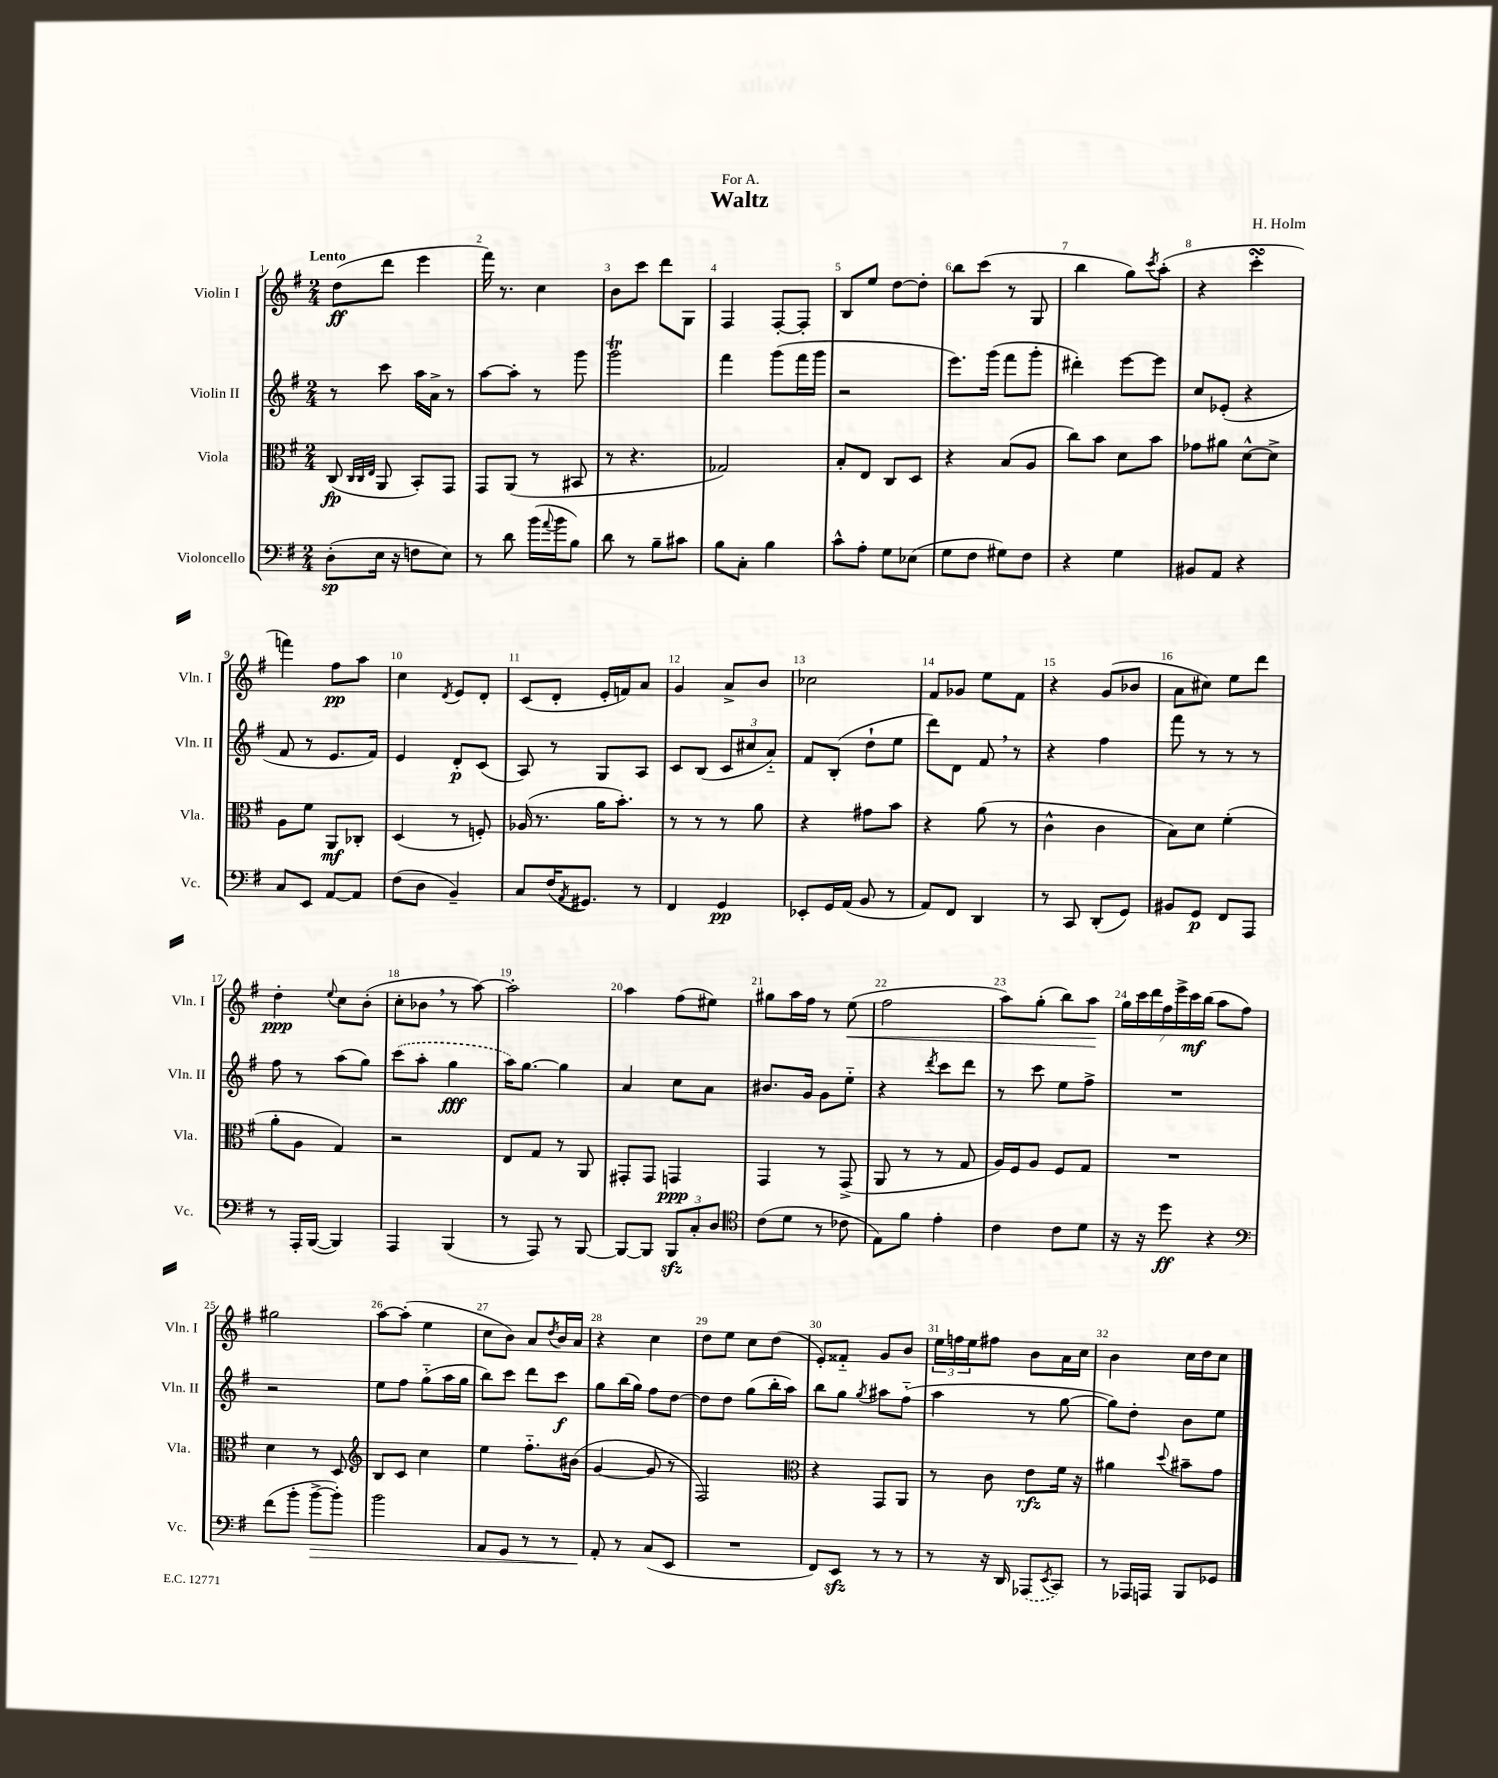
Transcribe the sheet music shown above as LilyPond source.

\header { title = "Waltz" composer = "H. Holm" dedication = "For A." }
<<
\new StaffGroup <<
\new Staff = "s0" \with { instrumentName = "Violin I" shortInstrumentName = "Vln. I" } {
    \clef treble \key g \major \numericTimeSignature \time 2/4 \tempo "Lento"
    d''8\ff( d'''8 e'''4 |
    fis'''16) r8. c''4 |
    b'8 c'''8 d'''8 g8 |
    fis4 fis8~-. fis8-. |
    b8 e''8 d''8~ d''8-. |
    b''8 c'''8( r8 g8 |
    b''4 g''8) \acciaccatura { c'''8 } a''8-.( |
    r4 c'''4-.\turn |
    f'''4) fis''8\pp a''8 |
    c''4 \acciaccatura { d'8 } e'8 d'8-. |
    c'8( d'8-. e'16-. f'16) a'8 |
    g'4 a'8-> b'8 |
    ces''2 |
    fis'8 ges'8 e''8 fis'8 |
    r4 g'8( bes'8 |
    a'8 cis''8) e''8 d'''8 |
    d''4-.\ppp \appoggiatura { e''8 } c''8 b'8-.( |
    c''8-. bes'8 \breathe r8 a''8~) |
    a''2-. |
    a''4 fis''8( eis''8) |
    gis''8 a''16 fis''16 r8 e''8\<( |
    fis''2 |
    a''8) g''8-.( b''8) a''8\! |
    \tuplet 7/4 { g''16 c'''16 d'''16 fis''16 e'''16-> c'''16\mf b''16( } a''8 fis''8) |
    gis''2 |
    a''8~ a''8-.( e''4 |
    c''8 b'8) a'8 \acciaccatura { d''8 } b'16 a'16 |
    r4 c''4 |
    d''8 e''8 c''8 d''8( |
    e'8-.) fisis'8-_ g'8 b'8 |
    \tuplet 3/2 { e''16 f''16 e''16 } fis''8 b'8 a'16 c''16 |
    b'4 c''16 d''16 c''8 \bar "|." |
}
\new Staff = "s1" \with { instrumentName = "Violin II" shortInstrumentName = "Vln. II" } {
    \clef treble \key g \major \numericTimeSignature \time 2/4
    r8 c'''8 a''16 a'16-> r8 |
    a''8~ a''8-. r8 g'''8 |
    g'''2\trill |
    fis'''4 g'''8( fis'''16 g'''16 |
    r2 |
    e'''8.) g'''16( fis'''8 g'''8-. |
    dis'''4-.) e'''8~ e'''8 |
    c''8 ees'8-.( r4 |
    fis'8 r8 e'8. fis'16) |
    e'4 d'8-.\p c'8( |
    a8) r8 g8 a8 |
    c'8 b8( \tuplet 3/2 { c'8 cis''8 a'8-_) } |
    fis'8 b8-.( d''8-! e''8 |
    d'''8) d'8 fis'8 \breathe r8 |
    r4 fis''4 |
    fis'''8 r8 r8 r8 |
    fis''8 r8 a''8( g''8) |
    \once \slurDashed c'''8( a''8-. g''4\fff |
    a''16) g''8.~ g''4 |
    a'4 c''8 a'8 |
    bis'8. g'16 g'8 e''8-_ |
    r4 \acciaccatura { d'''8 } c'''8 d'''8 |
    r8 c'''8 e''8 fis''8-> |
    R2 |
    r2 |
    e''8 fis''8 g''8-_( a''16 g''16 |
    b''8) c'''8 d'''8 c'''8\f |
    g''8 b''16( g''16) fis''8 d''8~ |
    d''8 d''8 g''8( b''16-. a''16) |
    b''8 g''8 \acciaccatura { g''8 } ais''8 fis''8-_( |
    a''4 r8 g''8~ |
    g''8) d''8-. b'8 e''8 \bar "|." |
}
\new Staff = "s2" \with { instrumentName = "Viola" shortInstrumentName = "Vla." } {
    \clef alto \key g \major \numericTimeSignature \time 2/4
    c8\fp( \grace { c32 c32 e32 } a,8 b,8-.) g,8 |
    g,8 a,8( r8 bis,8 |
    r8 r4. |
    ges2) |
    b8-. e8 c8 d8 |
    r4 b8( a8 |
    c''8) b'8 d'8 b'8 |
    ges'8 ais'8 d'8~-^ d'8-> |
    a8 fis'8 a,8\mf ces8-. |
    d4( r8 f8-.) |
    aes16( r8. a'16 b'8.-.) |
    r8 r8 r8 a'8 |
    r4 gis'8 b'8 |
    r4 a'8( r8 |
    c'4-^ c'4 |
    b8) d'8 fis'4-.( |
    a'8-. a8 g4) |
    r2 |
    e8 g8 r8 a,8 |
    gis,8-. gis,8 g,4\ppp |
    g,4 r8 g,8->( |
    a,8 r8 r8 g8 |
    a16) fis16 a8 fis8 g8 |
    R2 |
    d'4 r8 d8 |
    \clef treble b8 c'8 c''4 |
    e''4 fis''8.-_ bis'16( |
    g'4~ g'8 r8 |
    fis2) |
    \clef alto r4 g,8 a,8 |
    r8 c'8 e'8\rfz fis'16 r16 |
    ais'4 \appoggiatura { d''8 } bis'8-- g'8 \bar "|." |
}
\new Staff = "s3" \with { instrumentName = "Violoncello" shortInstrumentName = "Vc." } {
    \clef bass \key g \major \numericTimeSignature \time 2/4
    d8-.\sp( e16 r16 f8 e8) |
    r8 d'8 b'16( \appoggiatura { a'8 } b'16 b8) |
    d'8 r8 b8-- cis'8 |
    b8 c8-. b4 |
    c'8-^ a8-. g8 ees8( |
    g8 fis8 gis8) fis8 |
    r4 g4 |
    bis,8 a,8 r4 |
    c8 e,8 a,8~ a,8 |
    fis8( d8 b,4--) |
    c8 fis16( \acciaccatura { a,8 } gis,8.) r8 |
    fis,4 g,4\pp |
    ees,8-. g,16 a,16( b,8 r8 |
    a,8) fis,8 d,4 |
    r8 c,8 d,8-.( g,8) |
    bis,8 g,8\p fis,8 a,,8 |
    r8 a,,16-. b,,16~( b,,4) |
    a,,4 b,,4( |
    r8 a,,8) r8 b,,8~ |
    b,,8~ b,,8 \tuplet 3/2 { b,,8\sfz c8-. d8 } |
    \clef tenor c'8( d'8 r8 ces'8 |
    e8) fis'8 e'4-. |
    c'4 c'8 d'8 |
    r16 r16 d''8\ff r4 |
    \clef bass fis'8( b'8-. b'8~->\> b'8-.) |
    b'2 |
    a,8 g,8 r8 r8 |
    a,8-.\! r8 c8( e,8 |
    R2 |
    fis,8) e,8\sfz r8 r8 |
    r8 r16 d,16 \once \slurDashed aes,,8( \acciaccatura { e,8 } c,8) |
    r8 aes,,16 a,,16 b,,8 ges,8 \bar "|." |
}
>>
>>
\layout { \context { \Score \override BarNumber.break-visibility = ##(#f #t #t) barNumberVisibility = #all-bar-numbers-visible } }
